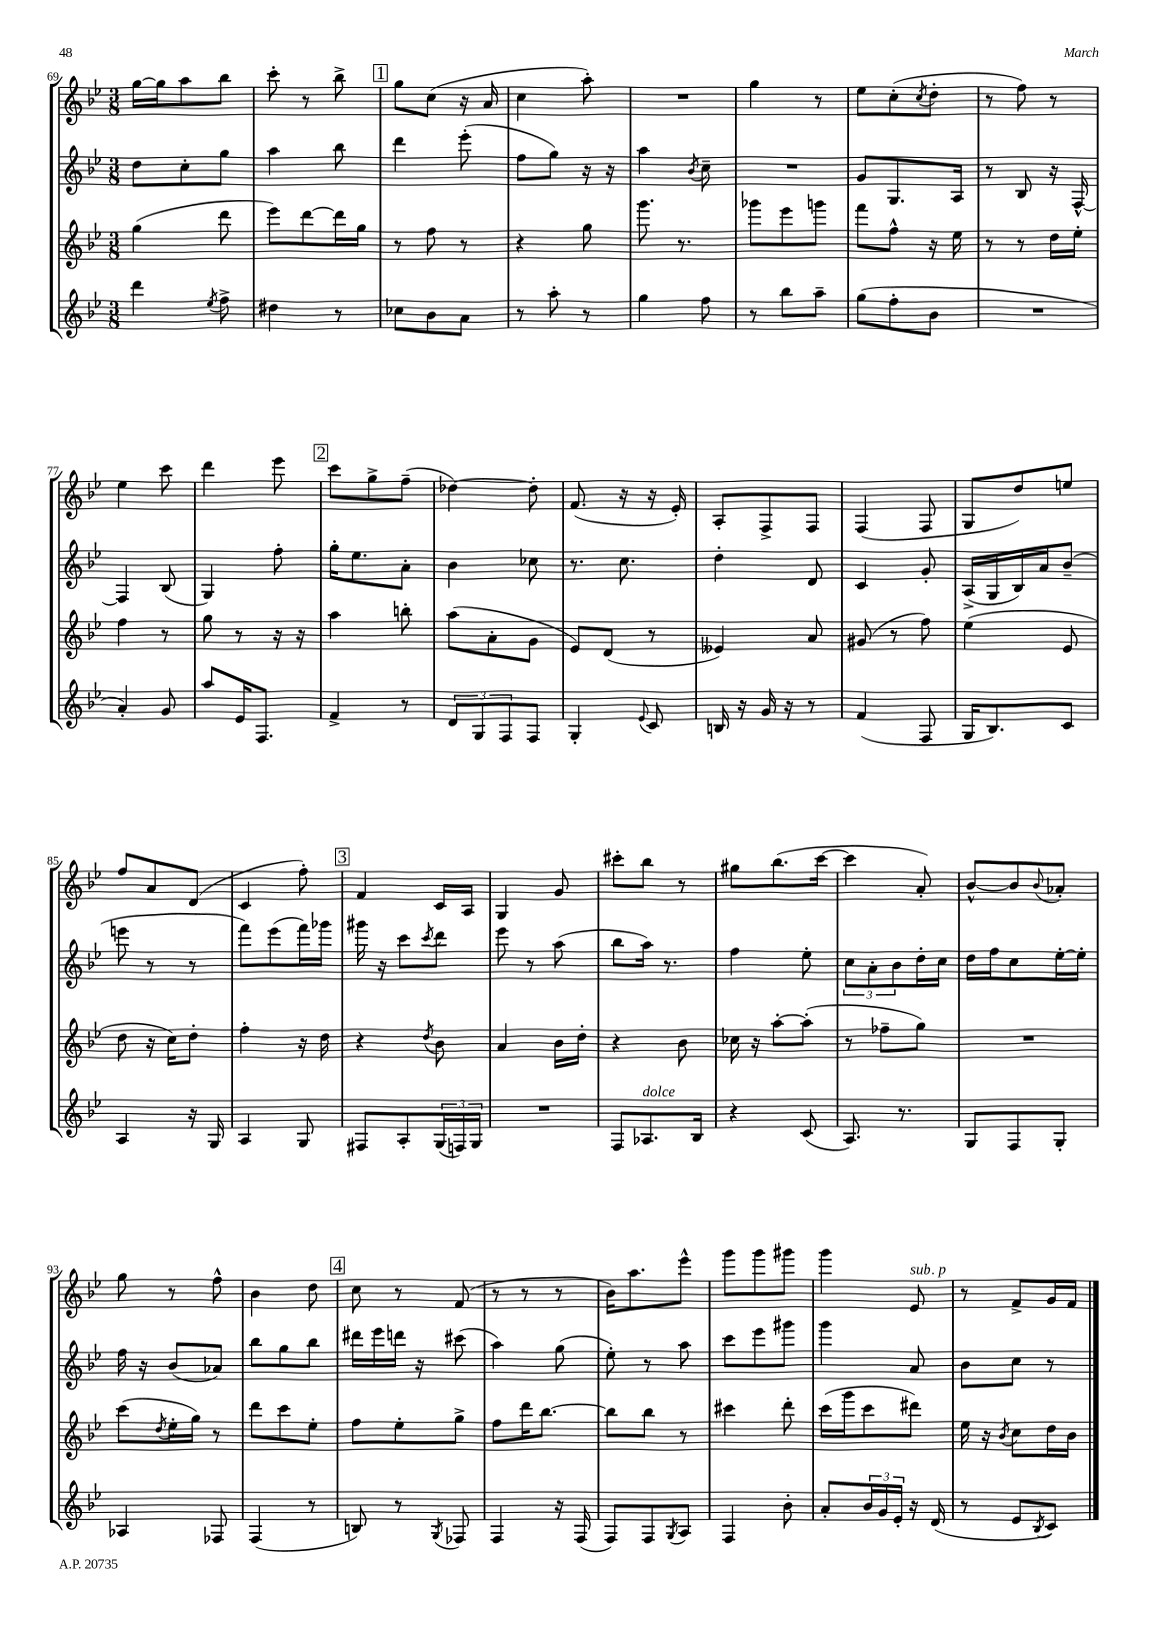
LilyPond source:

<<
\new StaffGroup <<
\new Staff = "s0" {
    \clef treble \key bes \major \numericTimeSignature \time 3/8
    g''16~ g''16 a''8 bes''8 |
    c'''8-. r8 bes''8-> |
    \mark \markup { \box "1" } g''8 c''8( r16 a'16 |
    c''4 a''8-.) |
    R4. |
    g''4 r8 |
    ees''8 c''8-.( \acciaccatura { c''8 } d''8-. |
    r8 f''8) r8 |
    ees''4 c'''8 |
    d'''4 ees'''8 |
    \mark \markup { \box "2" } c'''8 g''8-> f''8--( |
    des''4~) des''8-. |
    f'8.( r16 r16 ees'16-.) |
    a8-. f8-> f8 |
    f4( f8 |
    g8 d''8) e''8 |
    f''8 a'8 d'8( |
    c'4 f''8-.) |
    \mark \markup { \box "3" } f'4 c'16 a16 |
    g4 g'8 |
    cis'''8-. bes''8 r8 |
    gis''8 bes''8.( c'''16~ |
    c'''4 a'8-.) |
    bes'8~-^ bes'8 \appoggiatura { bes'8 } aes'8-. |
    g''8 r8 f''8-^ |
    bes'4 d''8 |
    \mark \markup { \box "4" } c''8 r8 f'8( |
    r8 r8 r8 |
    bes'16) a''8. ees'''8-^ |
    g'''8 g'''8 gis'''8 |
    g'''4 ees'8^\markup { \italic "sub. p" } |
    r8 f'8-> g'16 f'16 \bar "|." |
}
\new Staff = "s1" {
    \clef treble \key bes \major \numericTimeSignature \time 3/8
    d''8 c''8-. g''8 |
    a''4 bes''8 |
    \mark \markup { \box "1" } d'''4 ees'''8-.( |
    f''8 g''8) r16 r16 |
    a''4 \acciaccatura { bes'8 } c''8-- |
    R4. |
    g'8 g8. a16 |
    r8 bes8 r16 f16~-^ |
    f4 bes8( |
    g4) f''8-. |
    \mark \markup { \box "2" } g''16-. ees''8. a'8-. |
    bes'4 ces''8 |
    r8. c''8. |
    d''4-. d'8 |
    c'4 g'8-. |
    a16->( g16 bes16) a'16 bes'8--( |
    e'''8 r8 r8 |
    f'''8) ees'''8( f'''16) ges'''16 |
    \mark \markup { \box "3" } gis'''16 r16 c'''8 \acciaccatura { c'''8 } d'''8 |
    ees'''8 r8 a''8( |
    bes''8 a''16) r8. |
    f''4 ees''8-. |
    \tuplet 3/2 { c''8 a'8-. bes'8 } d''16-. c''16 |
    d''16 f''16 c''8 ees''16~-. ees''16-. |
    f''16 r16 bes'8( aes'8) |
    bes''8 g''8 bes''8 |
    \mark \markup { \box "4" } dis'''16 ees'''16 d'''16 r16 cis'''8( |
    a''4) g''8( |
    ees''8-.) r8 a''8 |
    c'''8 ees'''8 gis'''8 |
    g'''4 a'8 |
    bes'8 c''8 r8 \bar "|." |
}
\new Staff = "s2" {
    \clef treble \key bes \major \numericTimeSignature \time 3/8
    g''4( d'''8 |
    ees'''8) d'''8~ d'''16 g''16 |
    \mark \markup { \box "1" } r8 f''8 r8 |
    r4 g''8 |
    g'''8. r8. |
    ges'''8 ees'''8 g'''8 |
    f'''8 f''8-^ r16 ees''16 |
    r8 r8 d''16 ees''16-. |
    f''4 r8 |
    g''8 r8 r16 r16 |
    \mark \markup { \box "2" } a''4 b''8-. |
    a''8( a'8-. g'8 |
    ees'8) d'8( r8 |
    eeses'4) a'8 |
    gis'8( r8 f''8) |
    ees''4( ees'8 |
    d''8 r16 c''16) d''8-. |
    f''4-. r16 d''16 |
    \mark \markup { \box "3" } r4 \acciaccatura { d''8 } bes'8 |
    a'4 bes'16 d''16-. |
    r4 bes'8 |
    ces''16 r16 a''8~-. a''8-.( |
    r8 fes''8-- g''8) |
    R4. |
    c'''8( \acciaccatura { d''8 } ees''16-. g''16) r8 |
    d'''8 c'''8 ees''8-. |
    \mark \markup { \box "4" } f''8 ees''8-. g''8-> |
    f''8 d'''16 bes''8.~ |
    bes''8 bes''8 r8 |
    cis'''4 d'''8-. |
    c'''16( g'''16 c'''8 dis'''8) |
    ees''16 r16 \acciaccatura { bes'8 } c''8 d''16 bes'16 \bar "|." |
}
\new Staff = "s3" {
    \clef treble \key bes \major \numericTimeSignature \time 3/8
    d'''4 \acciaccatura { ees''8 } f''8-> |
    dis''4 r8 |
    \mark \markup { \box "1" } ces''8 bes'8 a'8 |
    r8 a''8-. r8 |
    g''4 f''8 |
    r8 bes''8 a''8-- |
    g''8( f''8-. bes'8 |
    R4. |
    a'4-.) g'8 |
    a''8 ees'16 f8. |
    \mark \markup { \box "2" } f'4-> r8 |
    \tuplet 3/2 { d'8 g8 f8 } f8 |
    g4-. \appoggiatura { ees'8 } c'8 |
    b16 r16 g'16 r16 r8 |
    f'4( f8 |
    g16 bes8.) c'8 |
    a4 r16 g16 |
    a4 g8 |
    \mark \markup { \box "3" } fis8 a8-. \tuplet 3/2 { g16( f16) g16 } |
    R4. |
    f8 aes8.^\markup { \italic "dolce" } bes16 |
    r4 c'8( |
    a8.) r8. |
    g8 f8 g8-. |
    aes4 fes8 |
    f4( r8 |
    \mark \markup { \box "4" } b8) r8 \acciaccatura { g8 } fes8 |
    f4 r16 f16( |
    f8) f8 \acciaccatura { g8 } a8 |
    f4 bes'8-. |
    a'8-. \tuplet 3/2 { bes'16 g'16 ees'16-. } r16 d'16( |
    r8 ees'8 \acciaccatura { bes8 } c'8) \bar "|." |
}
>>
>>
\layout { \context { \Score currentBarNumber = #69 } }
